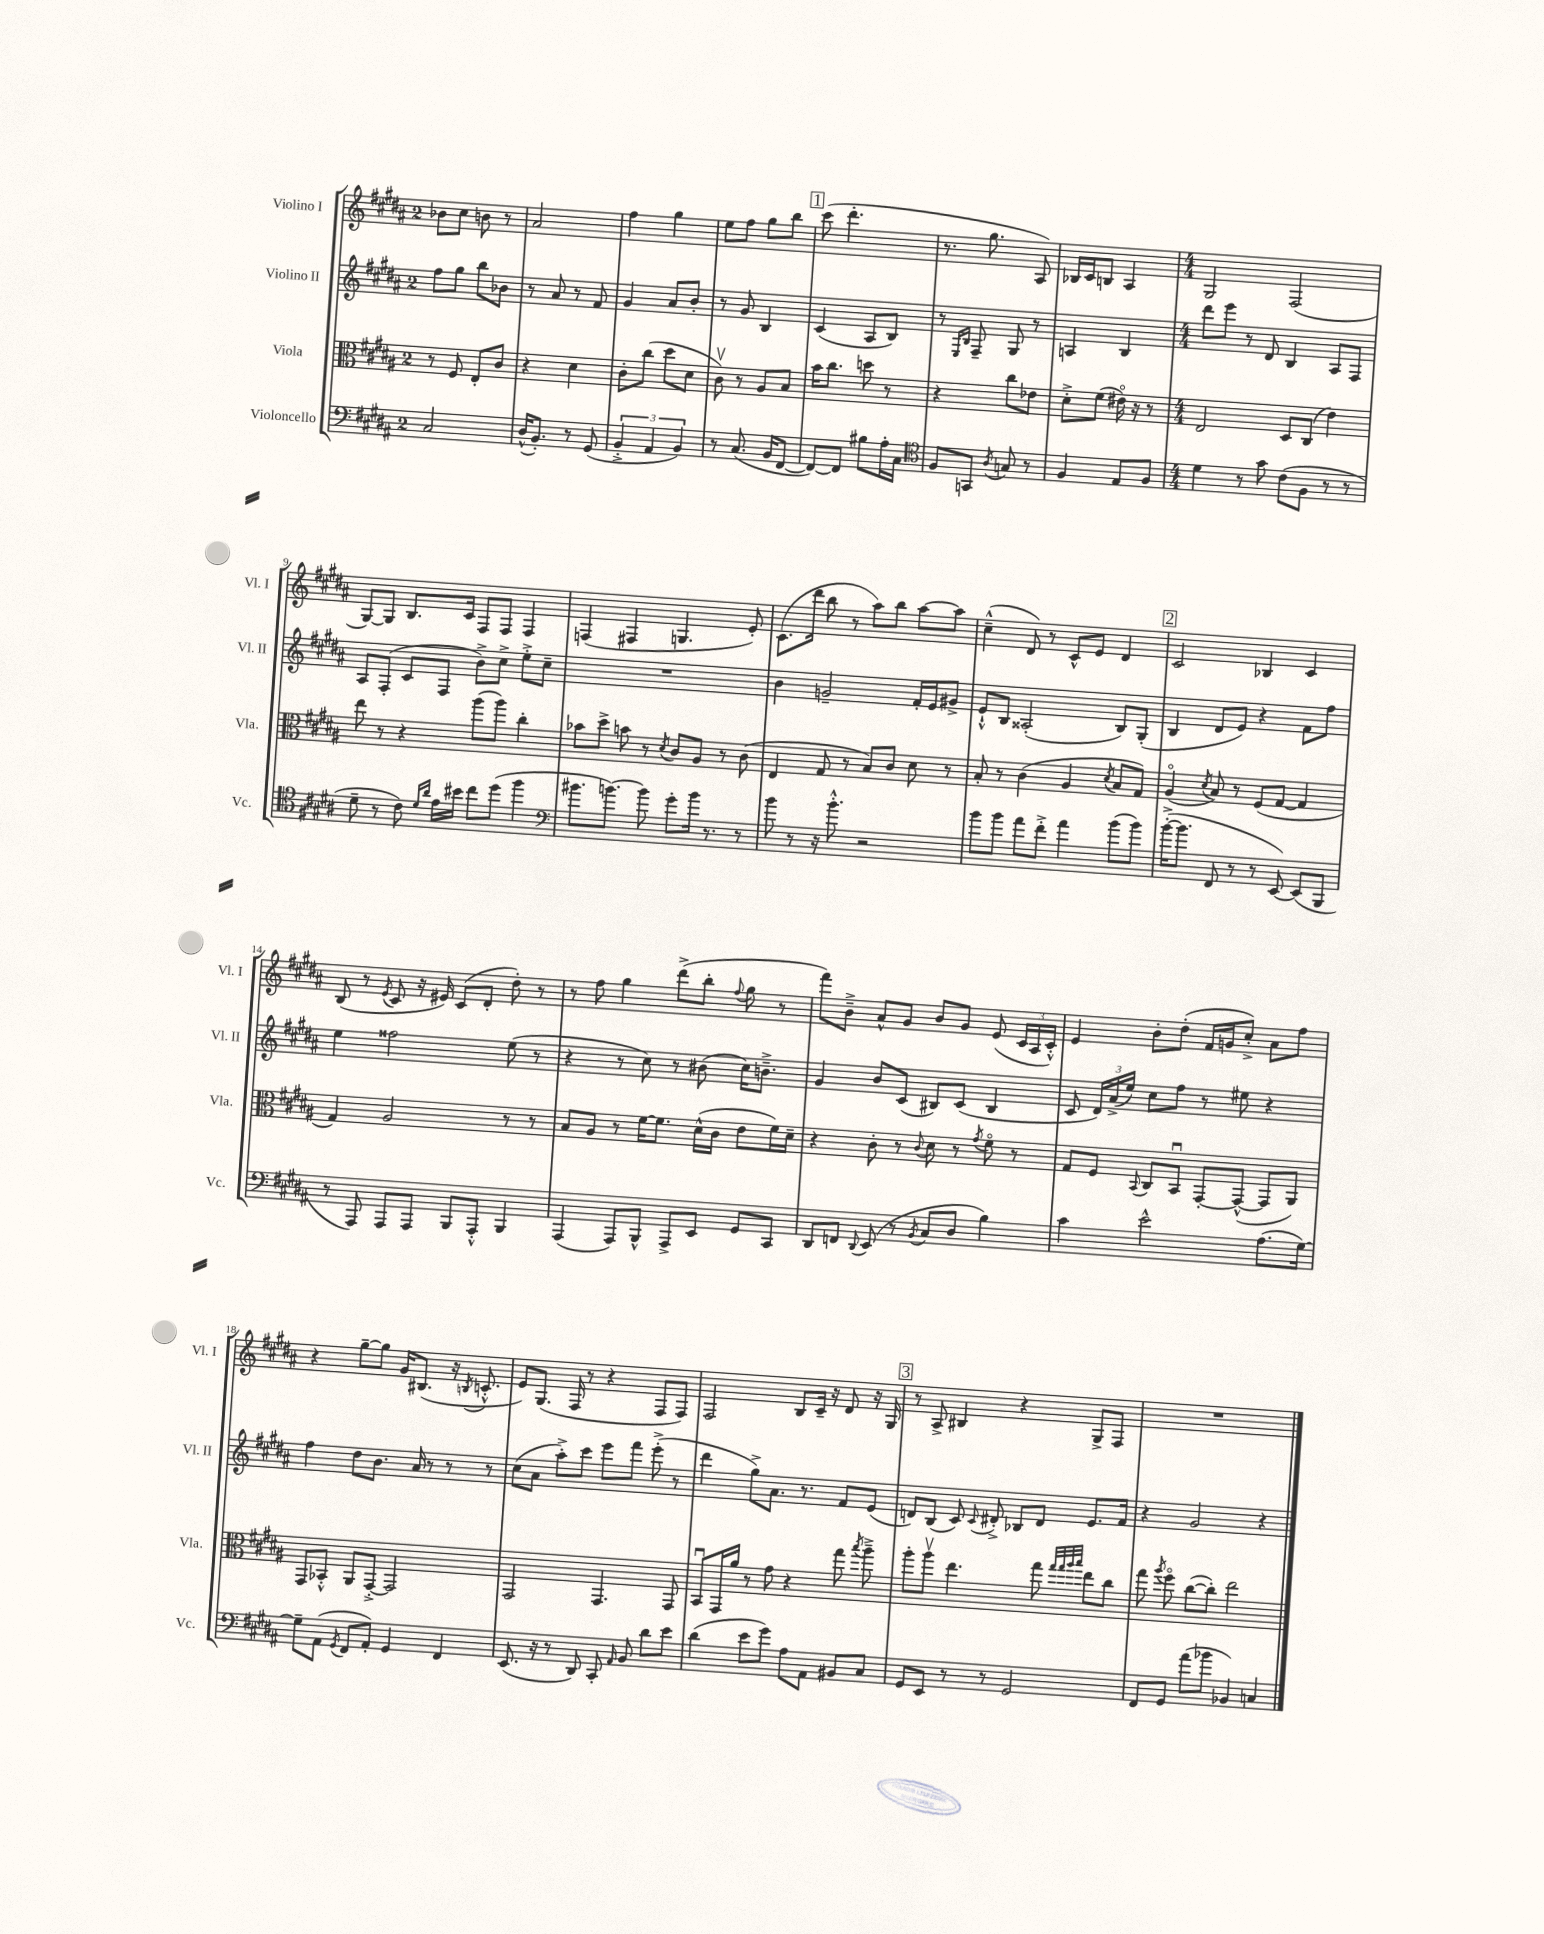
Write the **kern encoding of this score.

**kern	**kern	**kern	**kern
*staff4	*staff3	*staff2	*staff1
*clefF4	*clefC3	*clefG2	*clefG2
*k[f#c#g#d#a#]	*k[f#c#g#d#a#]	*k[f#c#g#d#a#]	*k[f#c#g#d#a#]
*M2/4	*M2/4	*M2/4	*M2/4
2C#	8r	8ff#	8b-
.	8F#	8gg#	8cc#
.	8E'	8bb	8b
.	8c#	8b-	8r
=	=	=	=
(16D#^^	4r	8r	2a#
8.BB')	.	.	.
.	.	8a#	.
8r	4d#	8r	.
(8GG#	.	8f#	.
=	=	=	=
6BB'^	8c#'	4g#	4ff#
.	(8cc#	.	.
6AA#	.	.	.
.	8dd#	8a#	4gg#
6BB)	.	.	.
.	8d#	8b'	.
=	=	=	=
8r	8c#v)	8r	8ee
(8.C#	8r	8g#	8ff#
.	8A#	4B	8gg#
16BB	.	.	.
[8FF#	8B	.	8bb
=	=	=	=
8FF#_)	16b	(4c#	(8ccc#
.	8.cc#	.	.
8FF#]	.	.	4.ddd#'
8B#	8dd	8A#	.
16A#'	8r	8B)	.
16C#	.	.	.
=	=	=	=
*clefC4	*	*	*
8F#	4r	8r	8.r
.	.	16qqE	.
.	.	16qqB	.
8GG	.	8F#~	.
.	.	.	8.gg#
8qA#	.	.	.
8G	8cc#	8G#	.
8r	8e-	8r	8A#)
=	=	=	=
4F#	8d#'^	4A	16B-
.	.	.	16c#
.	(8f#	.	8B
8E	16e#o)	4B	4A#
.	16r	.	.
8F#	8r	.	.
=	=	=	=
*M4/4	*M4/4	*M4/4	*M4/4
4d#	2E	8ddd#	2G#
.	.	8eee	.
8r	.	8r	.
8g#	.	8d#	.
(8c#	8D#	4B	(2F#
8F#	(8C#	.	.
8r	4e)	8A#	.
8r	.	8F#	.
=	=	=	=
8d#~	8ee	8A#	[8G#)
8r	8r	(8F#'	8G#]
8c#)	4r	8c#	8.B
16qqd#	.	.	.
16qqa#	.	.	.
16e	.	8F#	.
16b#	.	.	16c#
8cc#	(8aa#	8b^)	8F#
(8dd#	8aa#)	8cc#^	8F#
4ff#	4cc#'	8ee'^	4F#
.	.	8cc#~	.
=	=	=	=
*clefF4	*	*	*
8.b#	8b-	1r	(4F
.	8dd#^	.	.
[8.b)	.	.	.
.	8b	.	4F#
8b]	8r	.	.
.	8qd#	.	.
8g#'	8c#	.	4.G
16b	8A#	.	.
8.r	.	.	.
.	8r	.	.
8r	(8c#	.	8e')
=	=	=	=
8b	4E	4b	(8.c#
8r	.	.	.
.	.	.	16ddd#
16r	8G#	2g~	8bb
8.b'^^	.	.	.
.	8r	.	8r
2r	8B)	.	8aa#)
.	8c#	.	8bb
.	8d#	16f#'	[8aa#
.	.	16e	.
.	8r	8g#^	8aa#]
=	=	=	=
8b	8B'	8e`^^	(4cc#~^^
8b	8r	8B	.
8a#	(4c#	(2A##'	8d#)
8f#'^	.	.	8r
4a#	4A#	.	8c#^^
.	.	.	8e
.	8qd#	.	.
(8b	8B	8B)	4d#
8b)	8G#)	(8G#'	.
=	=	=	=
([16b'^	(4A#o	4B	2c#
8.b]	.	.	.
.	8qd#	.	.
8FF#	8B)	8d#	.
8r	8r	8e)	.
8r	(8F#	4r	4B-
[8EE)	[8G#	.	.
(8EE]	4G#]	8f#	4c#
8BBB	.	8ff#	.
=	=	=	=
8r	4G#)	4ee	(8B
8AAA#)	.	.	8r
.	.	.	8qe
8AAA#	2A#	2ff##	8c#
8AAA#	.	.	16r
.	.	.	16e#)
8BBB	.	.	(8c#
8AAA#'^^	.	.	8d#'
4BBB	8r	(8ee	8dd#')
.	8r	8r	8r
=	=	=	=
(4AAA#	8B	4r	8r
.	8A#	.	8ff#
8AAA#)	8r	8r	4gg#
8BBB^^	[16f#	8cc#)	.
.	8.f#]	.	.
8AAA#^	.	8r	(8ddd#^
8EE	(16d#^^	(8b#	8bb'
.	16c#	.	.
.	.	.	8qqff#
8GG#	8e	16cc#)	8gg#
.	.	8.b~^	.
8CC#	16f#)	.	8r
.	16d#~	.	.
=	=	=	=
8DD#	4r	4g#	8fff#)
8FF	.	.	8b~^
8qqDD#	.	.	.
(8EE	8c#'	8b	8a#^^
8r	8r	(8c#	8g#
8qBB	8qqc#	.	.
8C#	8d#	8B#)	8b
8D#	8r	(8c#	8g#
.	8qg#	.	.
4B)	8f#o	4B#	(8e
.	8r	.	24c#
.	.	.	24A#
.	.	.	24c#'^^)
=	=	=	=
4c#	8G#	8c#	4e
.	8F#	24d#)	.
.	.	(24a#^	.
.	.	24ee)	.
.	8qqBB	.	.
2e^^	8C#	8cc#	8b'
.	8BBu	8ff#	(8dd#'
.	[8GG#'	8r	16f#
.	.	.	16g
.	(8GG#^^_	8ee#	8cc#'^)
(8.A#	8GG#]	4r	8a#
.	8AA#)	.	8ff#
[16G#)	.	.	.
=	=	=	=
8G#~]	8GG#	4ff#	4r
(8AA#	8BB-'^^	.	.
8qGG#	.	.	.
8FF#	8AA#	8dd#	[8gg#~
8AA#')	[8GG#'^	8.b	8gg#]
4GG#	2GG#]	.	16g#
.	.	16a#	(8.B#
.	.	8r	.
4FF#	.	8r	16r
.	.	.	8qB
.	.	.	8.c'^^
.	.	8r	.
=	=	=	=
(8.EE	2GG#	(8cc#	8e)
.	.	8a#	(8.G#
16r	.	.	.
8r	.	8aa#'^)	.
.	.	.	16F#
8DD#)	.	8ccc#	8r
8CC#'	4.GG#	8eee	4r
16qqAA#	.	.	.
8BB	.	8fff#	.
8d#	.	(8eee'^	8F#
8e	8GG#	8r	8F#)
=	=	=	=
(4d#	8BBu	4ddd#	2F#
.	16GG#	.	.
.	16a#	.	.
8e	8r	8gg#^)	.
8g#)	8g#	8.a#	.
8A#	4r	.	8B
.	.	8.r	.
8AA#	.	.	16c#~
.	.	.	16r
8BB#	8gg#	8f#	8d#
.	8qbb	.	.
8C#	8aa#~^	(8e	16r
.	.	.	16G#
=	=	=	=
8GG#	8aa#'	8d)	8r
8EE	8aa#v	(8B	8A#^
8r	4.ee	8c#)	4B#
.	.	8qqc#	.
8r	.	8d#'^	.
2GG#	.	8B-	4r
.	8gg#	8d#	.
.	32qqgg#	.	.
.	32qqgg#	.	.
.	32qqaa#	.	.
.	32qqbb	.	.
.	8ee	8.e	8G#^
.	8cc#	.	8F#
.	.	16f#	.
=	=	=	=
8FF#	8gg#	4r	1r
.	8qaa#	.	.
8GG#	8ff#o	.	.
(8a#	([8cc#	2g#	.
8b-	8cc#'])	.	.
4BB-)	2ee	.	.
4C	.	4r	.
==	==	==	==
*-	*-	*-	*-
